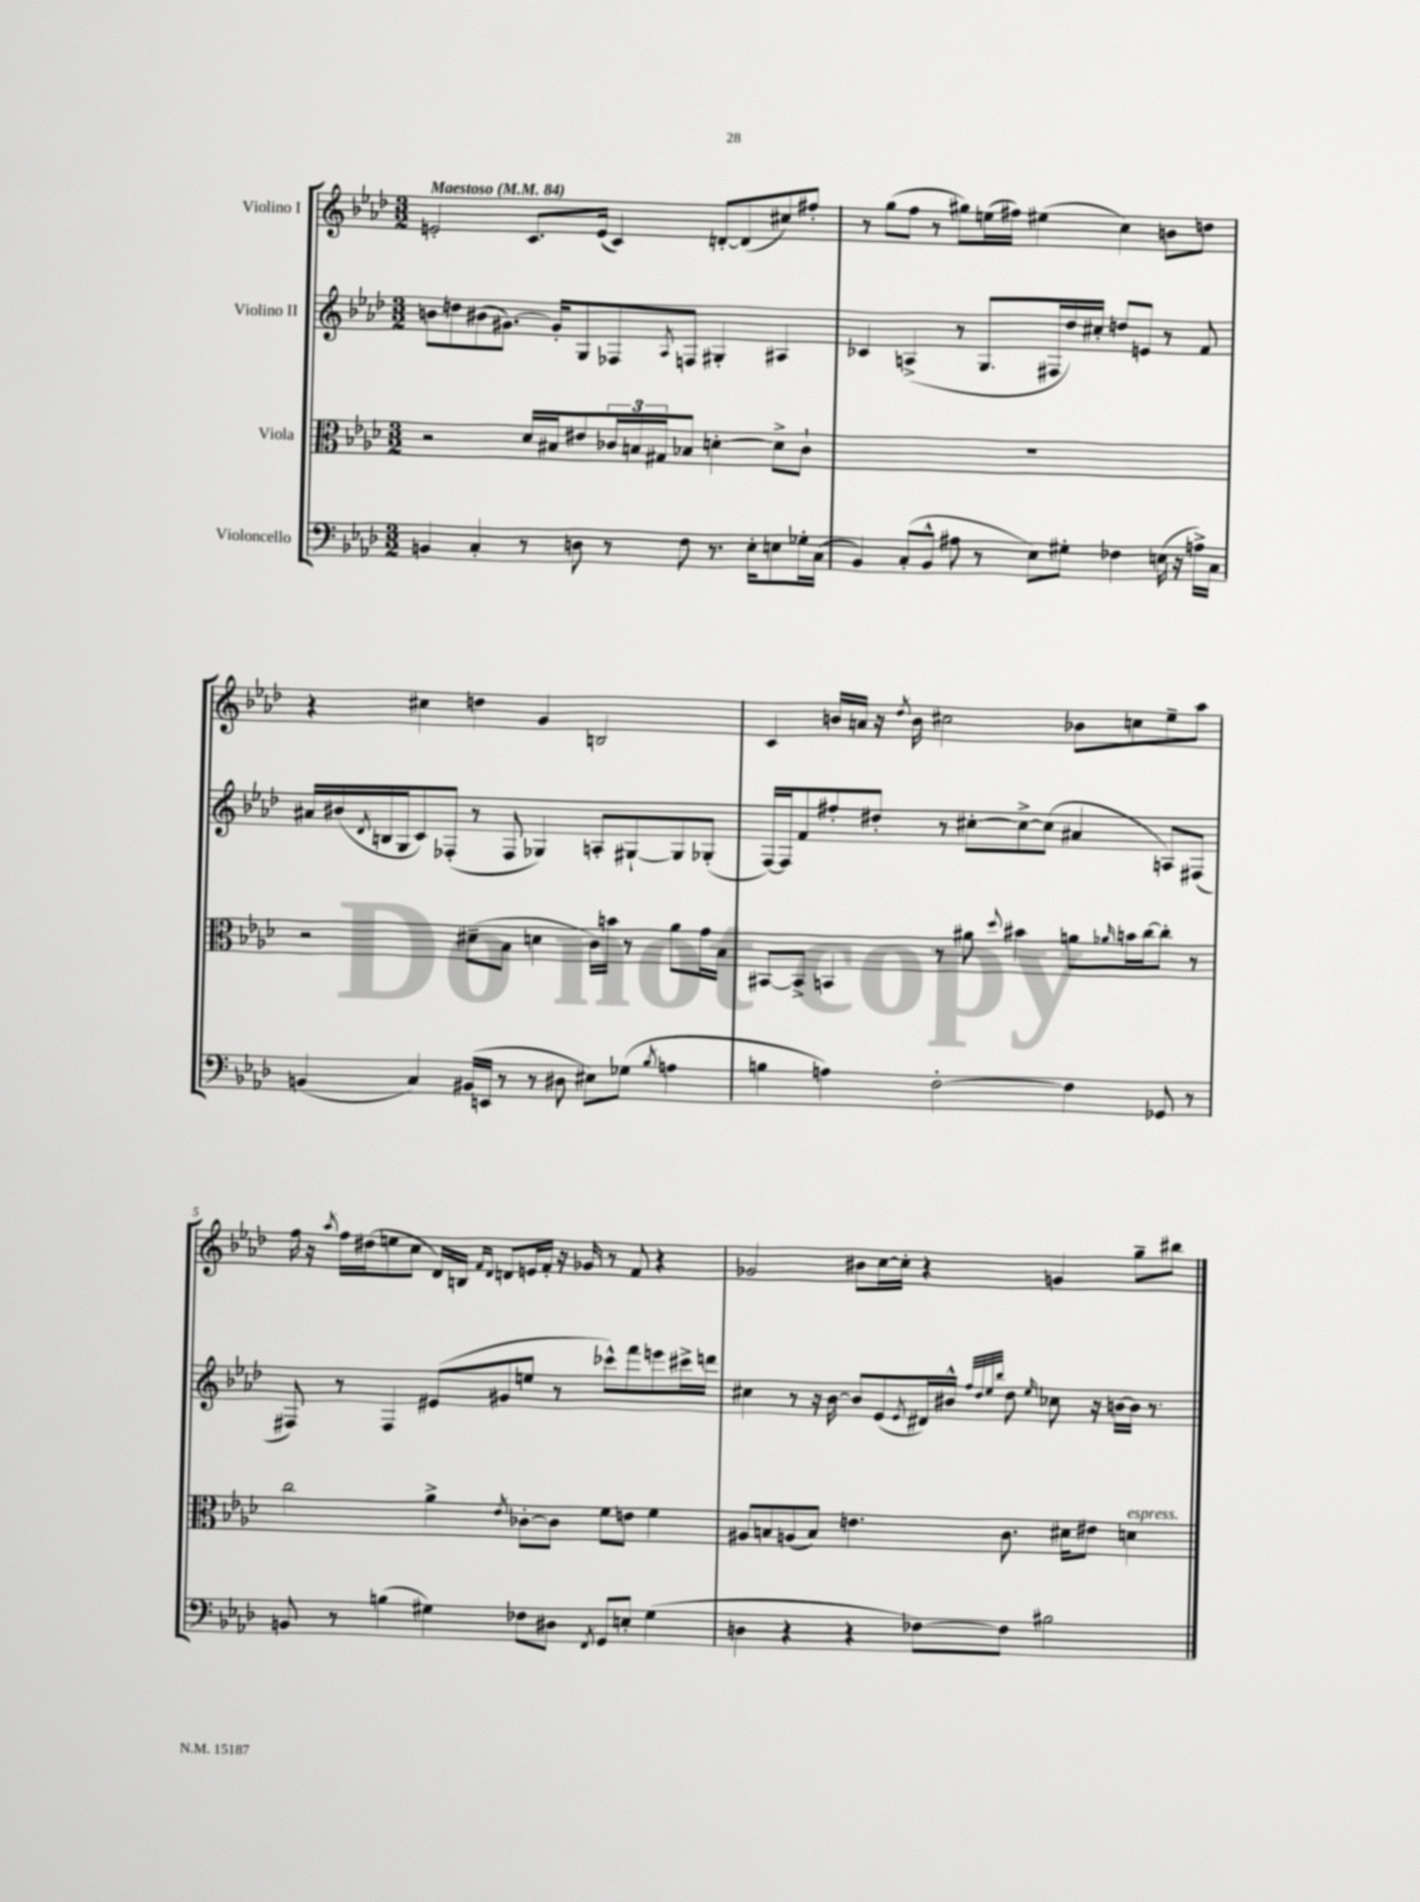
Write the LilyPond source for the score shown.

<<
\new StaffGroup <<
\new Staff = "s0" \with { instrumentName = "Violino I" } {
    \clef treble \key aes \major \numericTimeSignature \time 3/2 \tempo "Maestoso" 4 = 84
    e'2-. c'8. e'16( c'4) d'8~-. d'8( cis''8) fis''8-. |
    r8 g''8( f''8 r8 gis''8) e''16( fis''16) eis''4( c''4) b'8 d''8 |
    r4 cis''4 d''4 g'4 b2 |
    c'4 b'16 a'16 r16 \acciaccatura { des''8 } b'16 cis''2 bes'8 c''8 ees''8-- aes''8 |
    f''16 r16 \acciaccatura { aes''8 } f''16 dis''16( e''8 c''8 des'16) b16 \grace { f'16 des'16 } d'8 e'16 f'16-. r16 ges'16 r8 f'8 r4 |
    ges'2 bis'8 c''16~ c''16-. r4 g'4 g''8-- bis''8 \bar "|." |
}
\new Staff = "s1" \with { instrumentName = "Violino II" } {
    \clef treble \key aes \major \numericTimeSignature \time 3/2
    b'8 d''8 bis'8( gis'8.~) gis'16-. g8 fes8 \acciaccatura { aes8 } f8 gis4-. ais4 |
    ces'4 a4->( r8 g8. fis16 des''16) cis''16-. d''8 e'8 r8 f'8 |
    ais'16 bis'16( \acciaccatura { des'8 } b16 g16 c'8) fes8-.( r8 fes8 ges4) a8-. gis8~-! gis8 ges8-.( |
    f16~) f16 f'8 fis''8-. dis''8-. r8 cis''8~-. cis''8~-> cis''8( ais'4 a8) fis8( |
    fis8) r8 fis4 eis'8( gis'8 e''8 r8 ces'''8-^) f'''8 e'''8 cis'''16-> d'''16 |
    cis''4 r8 r16 bes'16~ bes'8 ees'8( \acciaccatura { ees'8 } dis'16) bis'16-^ \grace { f''32 des''32 ees''32 bes''32 } des''8 \grace { ees''16 } ces''8 r16 b'16~ b'16 r8. \bar "|." |
}
\new Staff = "s2" \with { instrumentName = "Viola" } {
    \clef alto \key aes \major \numericTimeSignature \time 3/2
    r2 des'16 bis16 eis'8 \tuplet 3/2 { ces'16 b16 gis16 } bes8 d'4~-. d'8-> ces'8-! |
    R1. |
    r2 dis'8--( bes8 d'4 c'16) b'16 r8 aes'8 g'16 bes16 |
    bis,8~ bis,8-> b,4 r8 ais'8 \appoggiatura { des''8 } bis'4 a'8 \grace { aes'16 } b'16 c''16~ c''8-. r8 |
    c''2 aes'4-> \acciaccatura { ees'8 } ces'8~-. ces'8 f'8 e'8 f'4 |
    ais8 b8 a8( b8) e'4. c'8. dis'16 eis'8 d'4^\markup { \italic "espress." } \bar "|." |
}
\new Staff = "s3" \with { instrumentName = "Violoncello" } {
    \clef bass \key aes \major \numericTimeSignature \time 3/2
    b,4 c4-. r8 d8 r8 f8 r8. ees16-. e8 ges16-. c16( |
    bes,4) c8-.( bes,8-^ ais8 r8 ees8) gis8-. fes4 e16( r16 a16->) c16 |
    b,4( c4) bis,16( e,16 r8 r8 dis8 eis8) ges8( \acciaccatura { bes8 } a4 |
    b4 a4) f2~-. f4 ges,8 r8 |
    b,8 r8 b4( gis4) fes8 dis8 \acciaccatura { f,8 } g,8 e8-. gis4( |
    d4 r4 r4 fes8~) fes8 bis2 \bar "|." |
}
>>
>>
\layout { \context { \Score \override BarNumber.break-visibility = ##(#f #t #t) barNumberVisibility = #(every-nth-bar-number-visible 5) } }
